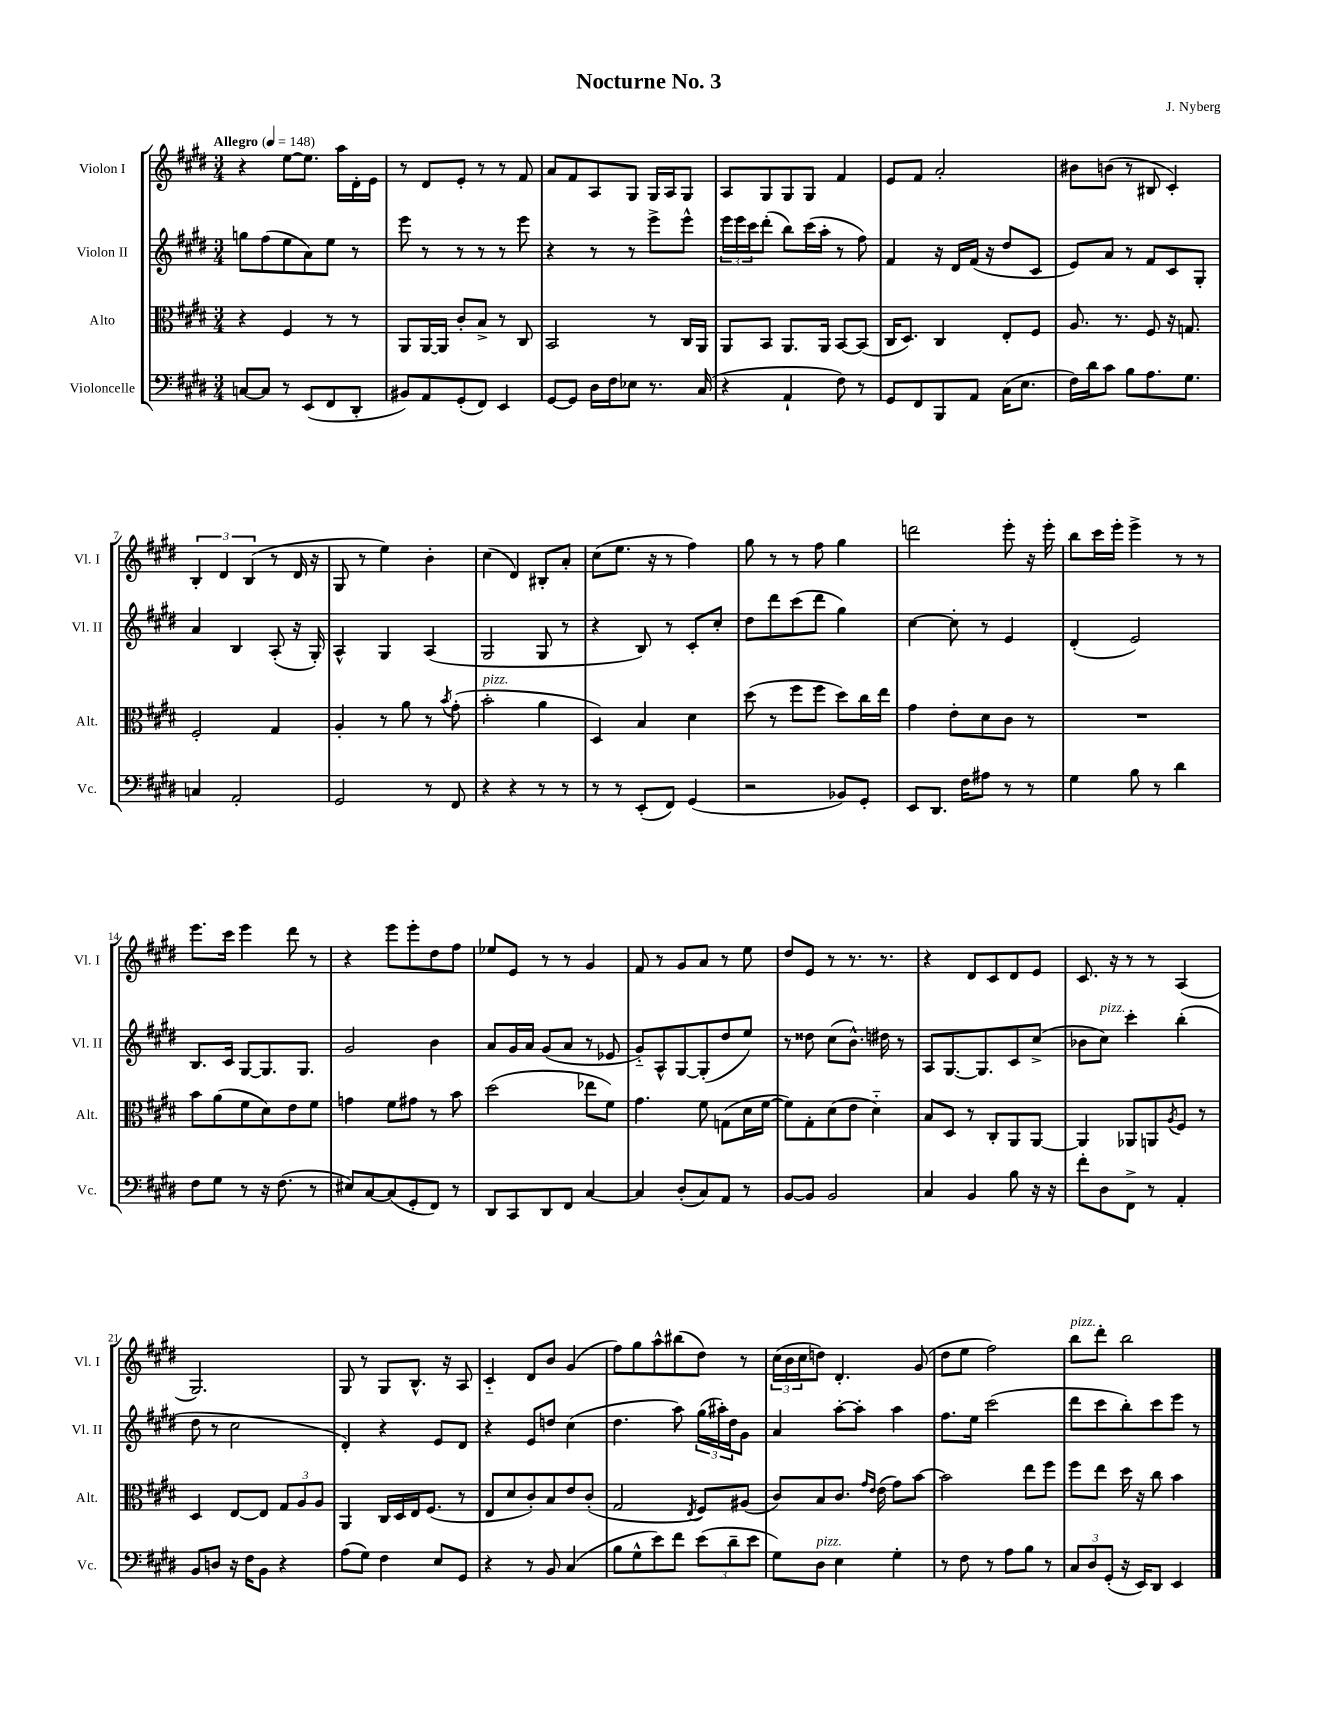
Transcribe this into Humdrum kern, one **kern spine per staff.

**kern	**kern	**kern	**kern
*staff4	*staff3	*staff2	*staff1
*clefF4	*clefC3	*clefG2	*clefG2
*k[f#c#g#d#]	*k[f#c#g#d#]	*k[f#c#g#d#]	*k[f#c#g#d#]
*M3/4	*M3/4	*M3/4	*M3/4
*MM148	*MM148	*MM148	*MM148
[8C	4r	8gg	4r
8C]	.	(8ff#	.
8r	4F#	8ee	[8ee
(8EE	.	8a)	8.ee]
8FF#	8r	8ee	.
.	.	.	16aa
8DD#'	8r	8r	16d#'
.	.	.	16e
=	=	=	=
8BB#)	8AA	8eee	8r
8AA	[16AA	8r	8d#
.	16AA]	.	.
(8GG#'	8c#'	8r	8e'
8FF#)	8B^	8r	8r
4EE	8r	8r	8r
.	8C#	8eee	8f#
=	=	=	=
[8GG#	2BB	4r	8a
8GG#]	.	.	8f#
16D#	.	8r	8A
16F#	.	.	.
8E-	.	8r	8G#
8.r	8r	8eee^	16G#
.	.	.	16A
.	16C#	8eee^^	8G#
(16C#	16AA	.	.
=	=	=	=
4r	8AA	24eee	8A
.	.	24eee	.
.	.	24ccc#	.
.	8BB	(8ddd#'	8G#
4AA`	8.AA	8bb)	8G#
.	.	(16ccc#	8G#
.	16AA	16aa'	.
8F#)	[8BB	8r	4f#
8r	(8BB]	8ff#)	.
=	=	=	=
8GG#	16C#	4f#	8e
.	8.D#)	.	.
8FF#	.	.	8f#
8BBB	4C#	16r	2a'
.	.	16d#	.
8AA	.	(16f#	.
.	.	16r	.
(16C#	8E'	8dd#	.
8.E	.	.	.
.	8F#	8c#	.
=	=	=	=
16F#)	8.A	8e)	8b#
16d#	.	.	.
8c#	.	8a	(8b
.	8.r	.	.
8B	.	8r	8r
8.A	8F#	8f#	8B#
.	16r	8c#	4c#')
8.G#	8.G	.	.
.	.	8G#'	.
=	=	=	=
4C	2F#'	4a	6B'
.	.	.	6d#
2AA'	.	4B	.
.	.	.	(6B
.	4G#	(8A'	8r
.	.	16r	16d#
.	.	16G#')	16r
=	=	=	=
2GG#	4A'	4A^^	8G#
.	.	.	8r
.	8r	4G#	4ee)
.	8a	.	.
8r	8r	(4A	4b'
.	8qb	.	.
8FF#	(8g#'	.	.
=	=	=	=
4r	2b'	2G#	(4cc#
4r	.	.	4d#)
8r	4a	8G#	8B#'
8r	.	8r	8a'
=	=	=	=
8r	4D#)	4r	(8cc#
8r	.	.	8.ee
(8EE'	4B	8B)	.
.	.	.	16r
8FF#)	.	8r	8r
(4GG#	4d#	8c#'	4ff#)
.	.	8cc#'	.
=	=	=	=
2r	(8dd#	8dd#	8gg#
.	8r	8ddd#	8r
.	8ff#	(8ccc#	8r
.	8ff#	8ddd#	8ff#
8BB-)	8dd#)	4gg#)	4gg#
8GG#'	16cc#	.	.
.	16ee	.	.
=	=	=	=
8EE	4g#	[4cc#	2ddd
8.DD#	.	.	.
.	8e'	8cc#']	.
16F#	.	.	.
8A#	8d#	8r	.
8r	8c#	4e	8eee'
8r	8r	.	16r
.	.	.	16eee'
=	=	=	=
4G#	2.r	(4d#'	8bb
.	.	.	16ccc#
.	.	.	16eee'
8B	.	2e)	4eee^
8r	.	.	.
4d#	.	.	8r
.	.	.	8r
=	=	=	=
8F#	8b	8.B	8.eee
8G#	(8a	.	.
.	.	16c#	16ccc#
8r	8f#	[8G#	4eee
16r	8d#)	8.G#]	.
(8.F#	.	.	.
.	8e	.	8ddd#
.	.	8.G#	.
8r	8f#	.	8r
=	=	=	=
8E#)	4g	2g#	4r
[8C#	.	.	.
(8C#]	8f#	.	8eee
8GG#'	8g#	.	8eee'
8FF#)	8r	4b	8dd#
8r	8b	.	8ff#
=	=	=	=
8DD#	(2dd#	8a	8ee-
8CC#	.	16g#	8e
.	.	16a	.
8DD#	.	(8g#	8r
8FF#	.	8a	8r
[4C#	8ee-	8r	4g#
.	8f#)	8e-	.
=	=	=	=
4C#]	4.g#	8g#'~)	8f#
.	.	8A^^	8r
(8D#'	.	[8G#	8g#
8C#)	8f#	(8G#']	8a
8AA	(8G	8dd#	8r
8r	16d#	8ee)	8ee
.	[16f#	.	.
=	=	=	=
[8BB	8f#])	8r	8dd#
8BB]	8G#'	8dd##	8e
2BB	(8d#	(8cc#	8r
.	8e	8.b^^)	8.r
.	4d#'~)	.	.
.	.	16dd#	8.r
.	.	8r	.
=	=	=	=
4C#	8B	8A	4r
.	8D#	[8.G#	.
4BB	8r	.	8d#
.	.	8.G#]	.
.	8C#'	.	8c#
8B	8AA	8c#	8d#
16r	[8AA	(8cc#^	8e
16r	.	.	.
=	=	=	=
8f#'	4AA]	8b-	8.c#
8D#	.	8cc#)	.
.	.	.	16r
8FF#^	8AA-	4ccc#'	8r
8r	8AA	.	8r
.	8qA	.	.
4AA'	8F#	(4bb'	(4A
.	8r	.	.
=	=	=	=
8BB	4D#	8dd#	2.G#)
8D	.	8r	.
16r	[8E	2cc#	.
16F#	.	.	.
8BB	8E]	.	.
4r	12G#	.	.
.	12A	.	.
.	12A	.	.
=	=	=	=
(8A	4AA	4d#')	8G#
8G#)	.	.	8r
4F#	16C#	4r	8G#
.	16D#	.	.
.	16E	.	8.B^^
.	(8.F#	.	.
8E	.	8e	.
.	.	.	16r
8GG#	8r	8d#	8A
=	=	=	=
4r	8E	4r	4c#'~
.	8d#	.	.
8r	8c#')	8e	8d#
8BB	8B	8dd	8b
(4C#	8e	(4cc#	(4g#
.	(8c#'	.	.
=	=	=	=
8B	2G#	4.dd#	8ff#)
8G#^^	.	.	8gg#
8e)	.	.	8aa^^
8f#	.	8aa)	(8bb#
.	8qE	.	.
(12e	8F#)	(24gg#	8dd#)
.	.	24aa#')	.
12d#~	.	24dd#	.
.	(8A#	8g#	8r
12e	.	.	.
=	=	=	=
8G#)	8c#)	4a	(24cc#
.	.	.	24b
.	.	.	24cc#
8D#	8B	.	8dd)
4E	8.c#	[8aa'	4.d#'
.	.	8aa']	.
.	16qqg#	.	.
.	16qqe	.	.
.	(16e	.	.
4G#'	8g#)	4aa	.
.	[8b	.	(8g#
=	=	=	=
8r	2b]	8.ff#	8dd#
8F#	.	.	8ee
.	.	16ee	.
8r	.	(2ccc#	2ff#)
8A	.	.	.
8B	8ee	.	.
8r	8ff#	.	.
=	=	=	=
12C#	8ff#	8ddd#	8bb
12D#	.	.	.
.	8ee	8ccc#	8ddd#'
(12GG#'	.	.	.
16r	16dd#	8bb')	2bb
16EE)	16r	.	.
8DD#	8cc#	8ccc#	.
4EE	4b	8eee	.
.	.	8r	.
==	==	==	==
*-	*-	*-	*-
